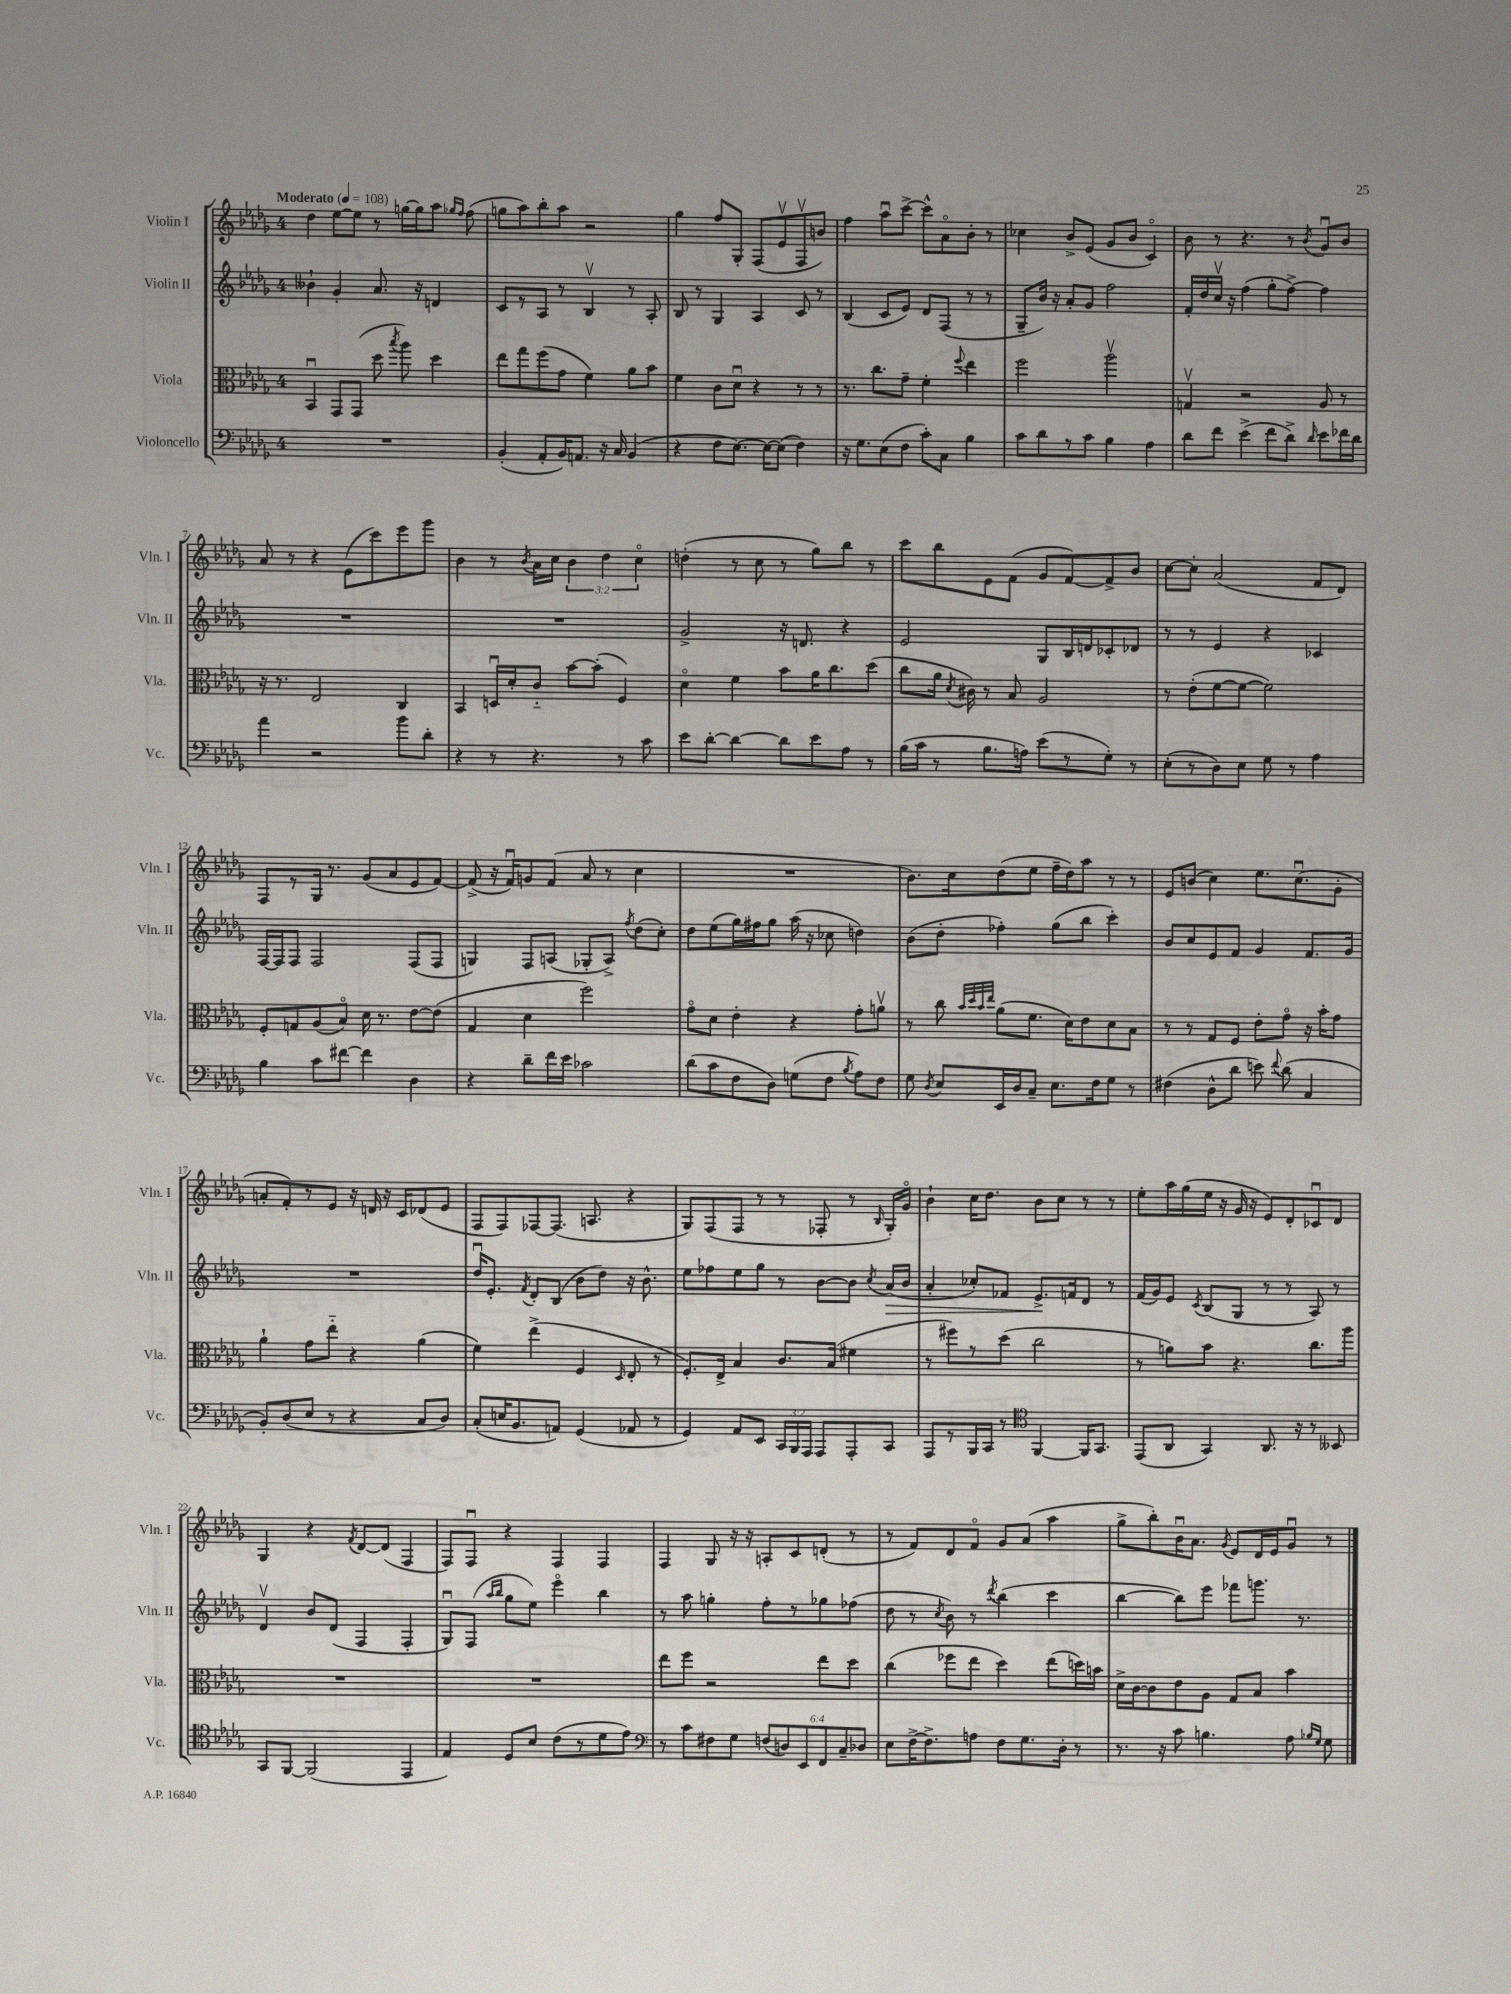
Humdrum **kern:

**kern	**kern	**kern	**dynam	**kern
*part4	*part3	*part2	*part2	*part1
*staff4	*staff3	*staff2	*staff2	*staff1
*I"Violoncello	*I"Viola	*I"Violin II	*	*I"Violin I
*I'Vc.	*I'Vla.	*I'Vln. II	*	*I'Vln. I
*clefF4	*clefC3	*clefG2	*	*clefG2
*k[b-e-a-d-g-]	*k[b-e-a-d-g-]	*k[b-e-a-d-g-]	*	*k[b-e-a-d-g-]
*M4/4	*M4/4	*M4/4	*	*M4/4
*MM108	*MM108	*MM108	*	*MM108
=1	=1	=1	=1	=1
!	!	!	!	!LO:TX:a:B:t=Moderato
1r	4BB-u/	4b--X`\	.	4dd-\
.	8GG-/L	4g-'/	.	[8ee-\L
.	(8GG-/J	.	.	8ee-\J]
.	8dd-\	8.a-/	.	8r
.	8qbb-/	.	.	.
.	8aa-\)	.	.	[16ggn\LL
.	.	16r	.	16gg\J]
.	4dd-\	4dn/	.	8aa-\J
.	.	.	.	16qqgg-X/LL
.	.	.	.	16qqff/JJ
.	.	.	.	(8ff\
=2	=2	=2	=2	=2
(4BB-'/	8ee-\L	8c/L	.	8ggn\L
.	8gg-\	8r	.	8aa-\)
8AA-'/L	(8ff\	8A-/J	.	8bb-'\
16BB-/K)	8g-\J	8r	.	8aa-\J
8.AAn/J	.	.	.	.
.	4f\)	4B-v/	.	2r
16r	.	.	.	.
16C/	.	.	.	.
(4BB-/	8a-\L	8r	.	.
.	8b-\J	8A-'/	.	.
=3	=3	=3	=3	=3
4r	4f\	8B-/	.	4gg-\
.	.	8r	.	.
8F\L	8c\L	4G-/	.	8ff/L
[8.E-\J)	8d-u\J	.	.	8G-'/J
.	4r	4A-/	.	(8F/L
16E-\KL_	.	.	.	.
(8E-\J]	.	.	.	8e-v/
4F\)	8r	8c/	.	8Fv/
.	8r	8r	.	8bn/J)
=4	=4	=4	=4	=4
16r	8.r	(4B-/	.	4ff\
8.G-\L	.	.	.	.
.	8.cc\L	.	.	.
(8E-\	.	8c/L	.	8aa-u\L
8F\J	8g-~\J	8e-/J)	.	[8ccc^\J
8c'\L)	4f'\	8d-/L	.	8ccc^^\L]
8C\J	.	(8F/J	.	8a-\
.	8qqff/	.	.	.
4B-\	4ee-\	8r	.	8b-'\J
.	.	8r	.	8r
=5	=5	=5	=5	=5
8c\L	2ff\	8G-~/L	.	4cc-X\
8d-\	.	16b-/Jk)	.	.
.	.	16r	.	.
8r	.	8a-'/L	.	8b-^/L
8c\J	.	8g-/J	.	(8e-/J
4B-\	2aa-v\	2ff\	.	8g-/L
.	.	.	.	8b-/J
4A-\	.	.	.	4c/)
=6	=6	=6	=6	=6
8d-\L	4Gnv/	16f'/LL	.	8b-\
.	.	16dd-/	.	.
8f\J	.	16ccv/JJ	.	8r
.	.	16r	.	.
(4e-^\	2r	(4ff\	.	4.r
8f\L	.	8gg-'\L	.	.
8d-^\J)	.	[8ff^\J)	.	8r
16qqd-/	.	.	.	8qb-/
8e-\L	8A-/	4ff\]	.	8g-u/L
16f-X\L	8r	.	.	8b-/J
16d-\JJ	.	.	.	.
!!LO:LB:g=z
=7	=7	=7	=7	=7
4a-\	16r	1r	.	8a-/
.	8.r	.	.	.
.	.	.	.	8r
2r	2E-/	.	.	4r
.	.	.	.	(8e-\L
.	.	.	.	8ccc\)
8b-\L	4C/	.	.	8eee-\
8d-'\J	.	.	.	8ggg-\J
=8	=8	=8	=8	=8
4r	4BB-/	1r	.	4b-\
8r	16Dnu/LL	.	.	8r
.	16d-'/J	.	.	.
.	.	.	.	8qb-/
4.r	8c/J	.	.	16a-\LL
.	.	.	.	16cc\JJ
.	[8b-\L	.	.	6b-\
.	(8b-'\J]	.	.	.
.	.	.	.	6dd-\
8r	4F/)	.	.	.
.	.	.	.	6cc\
8c\	.	.	.	.
=9	=9	=9	=9	=9
8e-\L	4d-\	2g-^/	.	(4ddn'\
[8d-'\J	.	.	.	.
4d-\_	4f\	.	.	8r
.	.	.	.	8cc\
8d-\L]	8b-\L	16r	.	8r
.	.	8.dn/	.	.
8e-\	16a-\K	.	.	8gg-\L)
.	8.cc\	.	.	.
8A-\J	.	4r	.	8bb-\J
8r	(8dd-\J	.	.	8r
=10	=10	=10	=10	=10
(16B-\LL	8cc\L	2e-/	.	8ccc\L
16c\JJ	.	.	.	.
8r	16a-\Jk	.	.	8bb-\
.	8qd-/	.	.	.
.	16c#X\)	.	.	.
8.B-\L	8r	.	.	8e-\
.	8B-/	.	.	(8f\J
16An\Jk)	.	.	.	.
(8e-\L	2A-/	8G-/L	.	8g-/L
8r	.	16B-/L	.	[8f/)
.	.	16dn/J	.	.
8G-'\J)	.	8c-X'/	.	8f^/]
8r	.	8d-X/J	.	8b-/J
=11	=11	=11	=11	=11
(8E-'\L	8r	8r	.	[8cc\L
8r	(8e-'\L	8r	.	8cc'\J]
8D-\)	[8f\	4e-/	.	(2a-/
8E-\J	8f\J_	.	.	.
8G-\	2f\])	4r	.	.
8r	.	.	.	.
4A-\	.	4c-X/	.	8f/L
.	.	.	.	8d-/J)
!!LO:LB:g=z
=12	=12	=12	=12	=12
4B-\	8F'/L	[16F/LL	.	8F/L
.	.	16F/J]	.	.
.	8Gn/	8F/J	.	8r
8c\L	(8A-/	2F/	.	16G-/Jk
.	.	.	.	8.r
[8f#X\J	8B-/J)	.	.	.
4f#\]	16d-\	.	.	(8g-/L
.	8.r	.	.	.
.	.	.	.	8a-/
4D-\	[8e-\L	(8F/L	.	8e-/
.	(8e-\J]	8F/J	.	[8f/J)
=13	=13	=13	=13	=13
4r	4G-/	4Gn/)	.	(8f^/]
.	.	.	.	16r
.	.	.	.	16fu/KL)
8d-~\L	4d-\	8F/L	.	8gn/
16f\L	.	(8An/J	.	(8f/J
16e-\JJ	.	.	.	.
2c-X\	2ff\)	8G-X'/L	.	8a-/
.	.	8A^/J)	.	8r
.	.	8qff/	.	.
.	.	(8dd-\L	.	4cc\
.	.	8cc'\J)	.	.
=14	=14	=14	=14	=14
(8d-\L	8g-\L	8dd-\L	.	1r
8c\	8d-\J	(8ee-\	.	.
8F\	4e-'\	16gg-\L)	.	.
.	.	16ff#X\J	.	.
8D-\J)	.	8gg-\J	.	.
(8Gn\L	4r	(16aa-\	.	.
.	.	16r	.	.
8F\J	.	8cc-X\	.	.
8qB-/	.	.	.	.
8A-\L)	8g-'\L	4ddn\)	.	.
8F\J	8anv\J	.	.	.
=15	=15	=15	=15	=15
8G-\	8r	(8b-\L	.	8.b-\L)
8qD-/	.	.	.	.
8E-/L	8cc\	8dd-'\J	.	.
.	.	.	.	16cc\k
.	32qqb-/LLL	.	.	.
.	32qqdd-/	.	.	.
.	32qqb-/	.	.	.
.	32qqee-/JJJ	.	.	.
16EE-/L	(8a-\L	4ff-X'\)	.	(8dd-\
16D-/J	.	.	.	.
8C~/J	8.f\J	.	.	8ee-\J
8.E-\L	.	(8gg-\L	.	16ff~\LL
.	16d-\KL)	.	.	16dd-\J)
.	8e-\	8bb-\J	.	8aa-\J
16F\k	.	.	.	.
8G-\J	8d-\	4ccc'\)	.	8r
8r	8B-\J	.	.	8r
=16	=16	=16	=16	=16
(4F#X\	8r	8b-/L	.	8e-/L
.	8r	8cc/	.	(8bn/J
8D-^^\L	8G-/L	8e-/	.	4cc\)
8d-\J	8F/J	8f/J	.	.
8en\)	8e-'\L	4g-/	.	8.ee-\L
8qqf/	.	.	.	.
(8d-\	8g-\J	.	.	.
.	.	.	.	(8.ccu\
4C/	16r	8.f/L	.	.
.	16b-'\KL	.	.	.
.	8g-\J	.	.	8g-'\J
.	.	16g-/Jk	.	.
!!LO:LB:g=z
=17	=17	=17	=17	=17
8BB-'/L)	4a-`\	1r	.	8an'/L
(8D-/	.	.	.	8f'/)
8E-/J	8g-\L	.	.	8r
8r	8ee-\J	.	.	8e-/J
4r	4r	.	.	16r
.	.	.	.	16dn/
.	.	.	.	16r
.	.	.	.	16c/KL
8C/L	(4a-\	.	.	(8d-X/
8D-/J)	.	.	.	8e-/J
=18	=18	=18	=18	=18
(8C'/L	4f\)	16dd-u/KL	.	8F/L
.	.	8.e-'/J	.	.
16En/K	.	.	.	8F/)
8.BB-/	.	.	.	.
.	.	8qf/	.	.
.	(4ee-^\	8d-'/L	.	[8F-X/
8AAn/J)	.	(8B-/J	.	(8.F-/J]
(4GG-/	4F/	8b-\L	.	.
.	.	.	.	8.An/
.	.	8dd-\J)	.	.
.	16qqD-/	.	.	.
8AA-X/	8E-'/	16r	.	4r
.	.	8.b-^^\	.	.
8r	8r	.	.	.
=19	=19	=19	=19	=19
4GG-/)	8.F'/L)	8ee-\L	.	8G-/L)
.	.	8ff-X\	.	(8F/
.	16E-^/Jk	.	.	.
8AA-/L	4B-/	8ee-\	.	8F/J
8EE-/J	.	8gg-\J	.	8r
24CC/LL	8.c/L	8r	.	8r
24BBB-/	.	.	.	.
24AAA-/JJ	.	.	.	.
8AAA-/L	.	[8b-\L	.	8F-X'/
.	(16B-/Jk	.	.	.
8AAA-'/	4f#X\	8b-\J]	.	8r
.	.	8qcc/	.	16qqB-/
!	!	!	!LO:HP:b	!
8CC/J	.	(16a-/LL	>	16G-'/LL)
.	.	16b-/JJ	.	16g-/JJ
=20	=20	=20	=20	=20
8AAA-/L	8r	4a-'/	.	4b-`\
8r	8ff#X\L)	.	.	.
16BBB-/L	8r	8cc-X'/L)	.	16cc\KL
16CC/JJ	.	.	.	8.dd-\J
8r	(8dd-\J	8f-X/J	.	.
*clefC4	*	*	*	*
[4FF/	2cc\	8.e-^/L	.	8b-\L
.	.	.	.	8cc\J
.	.	16fn/k	]	.
16FF/KL]	.	8d-/J	.	8r
8.GG-/J	.	.	.	.
.	.	8r	.	8r
=21	=21	=21	=21	=21
(8EE-/L	8r	(16f/LL	.	8ee-'\L
.	.	16g-/J)	.	.
8AA-/J	8an\L)	8e-/J	.	16aa-\L
.	.	.	.	(16gg-\
.	.	8qc/	.	.
4GG-/)	8b-\J	(8B-/L	.	16ee-\JJ
.	.	.	.	16r
.	4.r	8G-/J	.	16g-/
.	.	.	.	16r
8.AA-/	.	8r	.	8e-/L)
.	.	8r	.	8d-'/
16r	.	.	.	.
8r	8.cc\L	8A-/)	.	8c-Xu/
8BB--X/	.	8r	.	8d-/J
.	16aa-\Jk	.	.	.
!!LO:LB:g=z
=22	=22	=22	=22	=22
8GG-/L	1r	4d-v/	.	4G-/
[8FF/J	.	.	.	.
(2FF/]	.	8b-/L	.	4r
.	.	(8d-/J	.	.
.	.	.	.	8qf/
.	.	4F/	.	[8d-/L
.	.	.	.	(8d-/J]
4EE-/	.	4F'/	.	4F/
=23	=23	=23	=23	=23
4E-/)	1r	8G-u/L)	.	8F/L)
.	.	(8F/J	.	8Fu/J
.	.	16qqaa-/LL	.	.
.	.	16qqbb-/JJ	.	.
8D-/L	.	8gg-\L	.	4r
8B-/J	.	8ee-\J)	.	.
(8c\L	.	4eee-\	.	4F/
8r	.	.	.	.
8d-\	.	4bb-\	.	4F/
8e-\J)	.	.	.	.
=24	=24	=24	=24	=24
*clefF4	*	*	*	*
8r	8ee-\L	8r	.	4F/
8c\L	8ff\J	8aa-\	.	.
8F#X\	2r	4ggn'\	.	8G-/
8G-\J	.	.	.	16r
.	.	.	.	16r
(12Fn/L	.	8ff'\L	.	8An'/L
12Dn/)	.	.	.	.
.	.	8r	.	8c/
12EE-/	.	.	.	.
12FF/	8ee-\L	8gg-X\	.	(8dn'/J
12C~/	.	.	.	.
.	8dd-\J	(8ff-X\J	.	8r
12D-X/J	.	.	.	.
=25	=25	=25	=25	=25
8E-\L	(4cc\	8dd-\	.	8r
[16F^\K	.	8r	.	8f/L)
8.F^\]	.	.	.	.
.	.	8qcc/	.	.
.	8ff-X\L	8b-\)	.	8d-/
8An\J	8ee-\J	8r	.	8f/J
.	.	8qddd-/	.	.
8F\L	4dd-\)	(4bb-\	.	8g-/L
8.G-\	.	.	.	(8a-/J
.	(8ee-\L	4ccc\	.	4aa-\
16D-'\Jk	.	.	.	.
8r	16ddn\L)	.	.	.
.	16bn\JJ	.	.	.
=26	=26	=26	=26	=26
8.r	16d-^\LL	[4bb-\	.	8gg-^\L
.	[16c\J	.	.	.
.	8c\]	.	.	8bb-'\)
16r	.	.	.	.
8c\	8e-\	8bb-\L])	.	16b-u\K
.	.	.	.	8.a-\J
4.Bn\	8A-\J	8eee-\J	.	.
.	.	.	.	8qg-/
.	8G-/L	8fff-X\L	.	8e-/L
.	8B-/J	8.gggn\J	.	16d-/L
.	.	.	.	16e-/J
8A-\	4b-\	.	.	8g-u/J
.	.	8.r	.	.
16qqB-X/LL	.	.	.	.
16qqG-/JJ	.	.	.	.
8G-\	.	.	.	8r
==	==	==	==	==
*-	*-	*-	*-	*-
